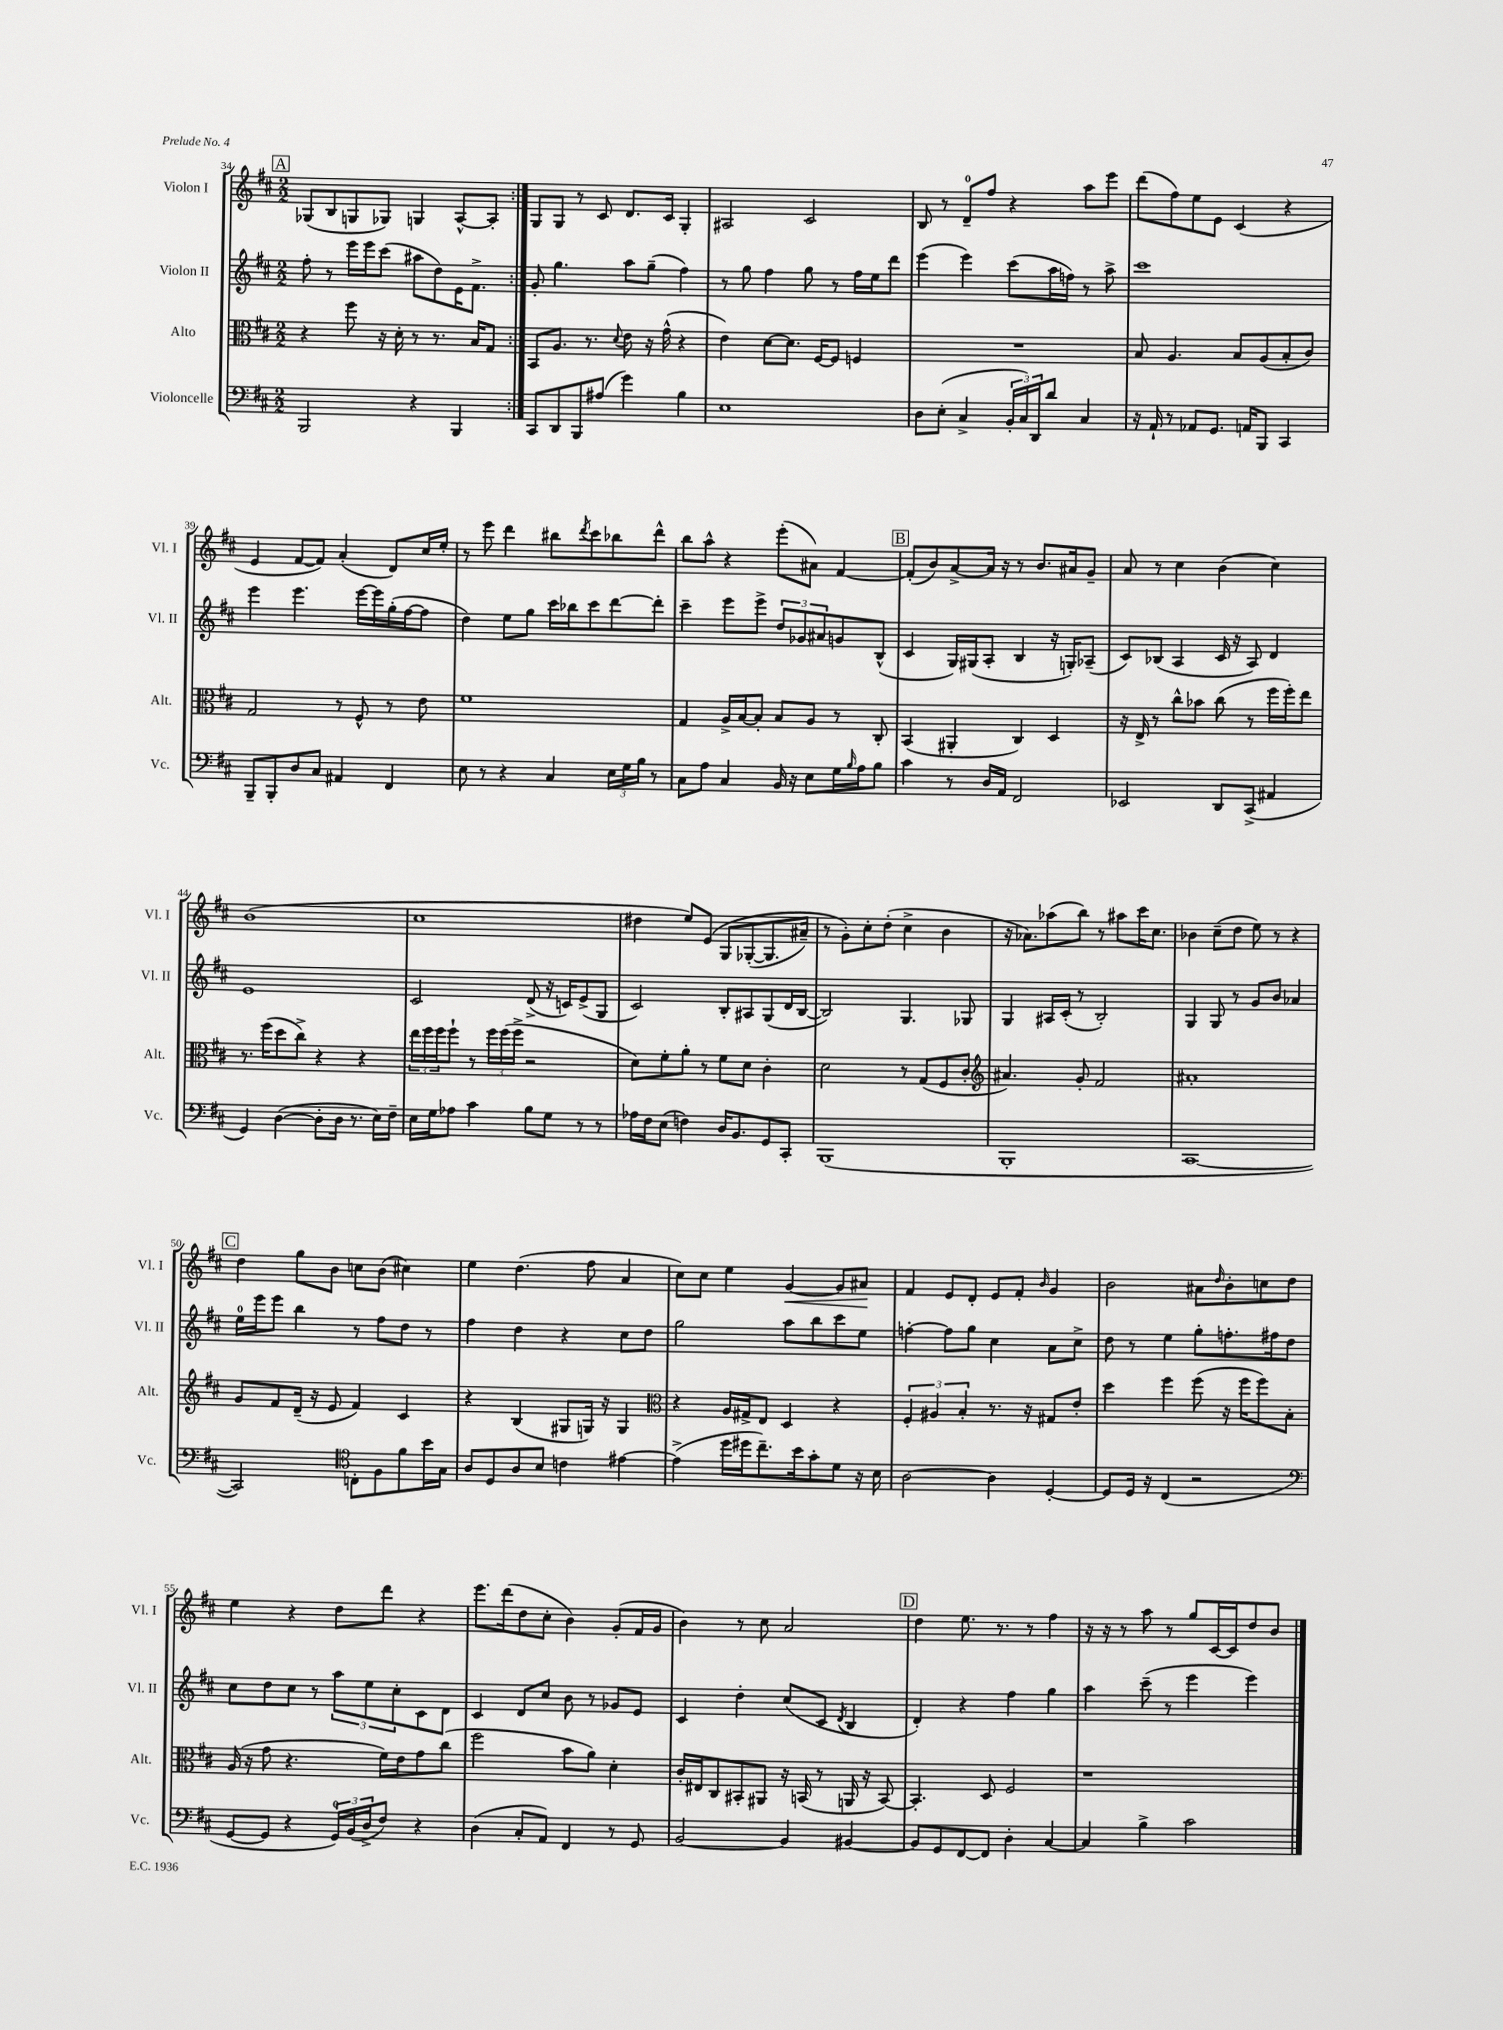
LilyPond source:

<<
\new StaffGroup <<
\new Staff = "s0" \with { instrumentName = "Violon I" shortInstrumentName = "Vl. I" } {
    \clef treble \key d \major \numericTimeSignature \time 2/2
    \repeat volta 2 { \mark \markup { \box "A" } ges8( b8 g8 ges8) g4 a8~-^ a8-. | }
    g8 g8 r8 cis'8 d'8. cis'16 g4-. |
    ais2 cis'2 |
    b8 r8 d'8-0-- fis''8 r4 a''8 e'''8 |
    d'''8( fis''8) e''8 e'8 cis'4( r4 |
    e'4 fis'8~ fis'8) a'4-.( d'8) cis''16 e''16-. |
    r8 e'''8 d'''4 bis''8 \acciaccatura { d'''8 } cis'''8 bes''8 d'''8-^ |
    b''8 a''8-^ r4 e'''8-.( ais'8) fis'4~ |
    \mark \markup { \box "B" } fis'8-.( b'8) a'8~-> a'16 r16 r8 b'8. ais'16 g'8-- |
    a'8 r8 cis''4 b'4( cis''4) |
    b'1( |
    cis''1 |
    dis''4 e''8) e'8\( g8 ges8~-.( ges8. ais'16--) |
    r8 g'8-.\) cis''8-. d''8-.( cis''4-> b'4 |
    r16 aes'8.) aes''8( b''8) r8 ais''8 cis'''16 cis''8. |
    bes'4 cis''8--( d''8 e''8) r8 r4 |
    \mark \markup { \box "C" } d''4 g''8 b'8 c''8 b'8( cis''4) |
    e''4 d''4.( fis''8 a'4 |
    cis''8) cis''8 e''4 g'4~\< g'8 ais'8\! |
    fis'4 e'8 d'8-. e'8 fis'8-. \grace { b'16 } g'4 |
    b'2 ais'8 \grace { d''16 } b'8-. c''8 d''8 |
    e''4 r4 d''8 d'''8 r4 |
    e'''8. d'''16( d''8 cis''8-. b'4) g'8-.( fis'16 g'16 |
    b'4) r8 cis''8 a'2 |
    \mark \markup { \box "D" } d''4 e''8. r8. r8 fis''4 |
    r16 r16 r8 a''8 r8 g''8 cis'16~ cis'16 d''8 b'8 \bar "|." |
}
\new Staff = "s1" \with { instrumentName = "Violon II" shortInstrumentName = "Vl. II" } {
    \clef treble \key d \major \numericTimeSignature \time 2/2
    \repeat volta 2 { \mark \markup { \box "A" } fis''8-. r8 e'''16 e'''16 cis'''8( ais''8 d''8) e'16 fis'8.-> | }
    g'8-. g''4. a''8 g''8--( fis''4) |
    r8 g''8 fis''4 g''8 r8 fis''16 e''16 d'''8 |
    e'''4( e'''4) cis'''8( a''16 f''16) r8 a''8-> |
    cis'''1 |
    e'''4 e'''4. e'''16~ e'''16 g''16-.( fis''16~ fis''8 |
    d''4) e''8 g''8 cis'''16 bes''16 cis'''8 d'''8~ d'''8-. |
    cis'''4-- e'''8 e'''8-> \tuplet 3/2 { d''8 ges'8 ais'8 } g'8 b8-^( |
    \mark \markup { \box "B" } cis'4 g16) gis16( a8-. b4 r16 g16-.) aes8--( |
    cis'8) bes8( a4 cis'16 r16 a8) d'4 |
    e'1 |
    cis'2 d'8->( r16 c'16) e'8->( g8 |
    cis'2) b8-. ais8 g8( d'16 b16~ |
    b2) g4. ges8 |
    g4 ais16 cis'16-.( r8 b2-.) |
    g4 g8 r8 g'8 b'8 aes'4 |
    \mark \markup { \box "C" } e''16-0 e'''16 e'''8 b''4 r8 fis''8 d''8 r8 |
    fis''4 d''4 r4 cis''8 d''8 |
    g''2 a''8 b''8 cis'''8 e''8 |
    f''4~-. f''8 g''8 cis''4 a'8 cis''8-> |
    d''8 r8 e''4 g''8-. f''8.-. fis''16 d''8 |
    cis''8 d''8 cis''8 r8 \tuplet 3/2 { a''8 e''8 cis''8-. } cis'8 d'8 |
    cis'4 d'8 cis''8 b'8 r8 ges'8 e'8 |
    cis'4 d''4-. cis''8( cis'8 \acciaccatura { d'8 } b4 |
    \mark \markup { \box "D" } d'4-.) r4 fis''4 g''4 |
    a''4 cis'''8--( r8 e'''4 e'''4) \bar "|." |
}
\new Staff = "s2" \with { instrumentName = "Alto" shortInstrumentName = "Alt." } {
    \clef alto \key d \major \numericTimeSignature \time 2/2
    \repeat volta 2 { \mark \markup { \box "A" } r4 fis''8 r16 d'16-. r8 r8. b16 g8 | }
    b,8 a8. r8. \appoggiatura { d'8 } e'8 r16 g'16-^( r4 |
    e'4) d'8~ d'8. fis16~ fis8 f4 |
    R1 |
    b8 a4. b8 a8( b8-. cis'8) |
    g2 r8 fis8-^ r8 e'8 |
    fis'1 |
    g4 a16-> b16~ b8-. b8 a8 r8 cis8-. |
    \mark \markup { \box "B" } b,4( ais,4-. cis4) d4 |
    r16 e16-> r8 cis''8-^ bes'8 cis''8( r8 fis''16 fis''16-.) e''8 |
    r8. fis''16( d''8 cis''8->) r4 r4 |
    \tuplet 3/2 { e''16 fis''16 fis''16 } fis''8-! r8 \tuplet 3/2 { fis''16 fis''16( fis''16-> } r2 |
    d'8) fis'8-. a'8-. r8 fis'8 d'8 cis'4-. |
    d'2 r8 g8( fis8 cis'8-. |
    \clef treble ais'4.) g'8-. fis'2 |
    ais'1-. |
    \mark \markup { \box "C" } g'8 fis'8 d'16--( r16 e'8 fis'4) cis'4 |
    r4 b4( gis8 g16) r16 g4 |
    \clef alto r4 a16 gis16-> e8 d4 r4 |
    \tuplet 3/2 { fis4-. ais4 b4-. } r8. r16 gis8 e'8-. |
    d''4 fis''4 fis''8( r16 fis''16 fis''8) b8-. |
    a16( r16 g'8 r4. fis'16) e'16 g'8 cis''8( |
    fis''2 b'8 a'8) d'4-. |
    cis'16-. eis16 cis8 bis,8-. ais,8 r16 b,16( r8 a,16 r16 b,8~) |
    \mark \markup { \box "D" } b,4.-. d8 fis2 |
    r1 \bar "|." |
}
\new Staff = "s3" \with { instrumentName = "Violoncelle" shortInstrumentName = "Vc." } {
    \clef bass \key d \major \numericTimeSignature \time 2/2
    \repeat volta 2 { \mark \markup { \box "A" } b,,2 r4 b,,4 | }
    cis,8 d,8 b,,8 ais8( g'4) b4 |
    e1 |
    d8 e8-.( cis4-> \tuplet 3/2 { b,16-. cis16) d,16 } d'8 cis4 |
    r16 a,16-! r8 aes,8 g,8. a,16 b,,8 cis,4 |
    b,,8-- b,,8-. d8 cis8 ais,4 fis,4 |
    e8 r8 r4 cis4 \tuplet 3/2 { e16 g16 b16 } r8 |
    cis8 a8 cis4 b,16 r16 e8 g16 \grace { b16 } a16 b8 |
    \mark \markup { \box "B" } cis'4 r8 d16 a,16 fis,2 |
    ees,2 d,8 cis,8->( ais,4 |
    g,4) d4~( d8-. d16 r8. e16) fis16-- |
    e16 g16 aes8 cis'4 b8 g8 r8 r8 |
    aes16 fis16 e8( f4) d16 b,8. g,8 cis,8-. |
    b,,1( |
    b,,1-. |
    cis,1~ |
    \mark \markup { \box "C" } cis,2) \clef tenor c8-. fis8 fis'8 b'16 g16 |
    a8 d8 a8 b8 c'4 eis'4~ |
    eis'4->( d''16 dis''16 cis''8.--) b'16 g'8-. d'8 r16 b16 |
    a2~ a4 d4~-. |
    d8 d16 r16 cis4( r2 |
    \clef bass g,8~ g,8 r4 \tuplet 3/2 { g,16-0) b,16( d16-> } fis8) r4 |
    d4( cis8-. a,8) fis,4 r8 g,8 |
    b,2~ b,4 bis,4~ |
    \mark \markup { \box "D" } bis,8 g,8 fis,8~ fis,8 d4-. cis4~ |
    cis4 b4-> cis'2 \bar "|." |
}
>>
>>
\layout { \context { \Score currentBarNumber = #34 } }
